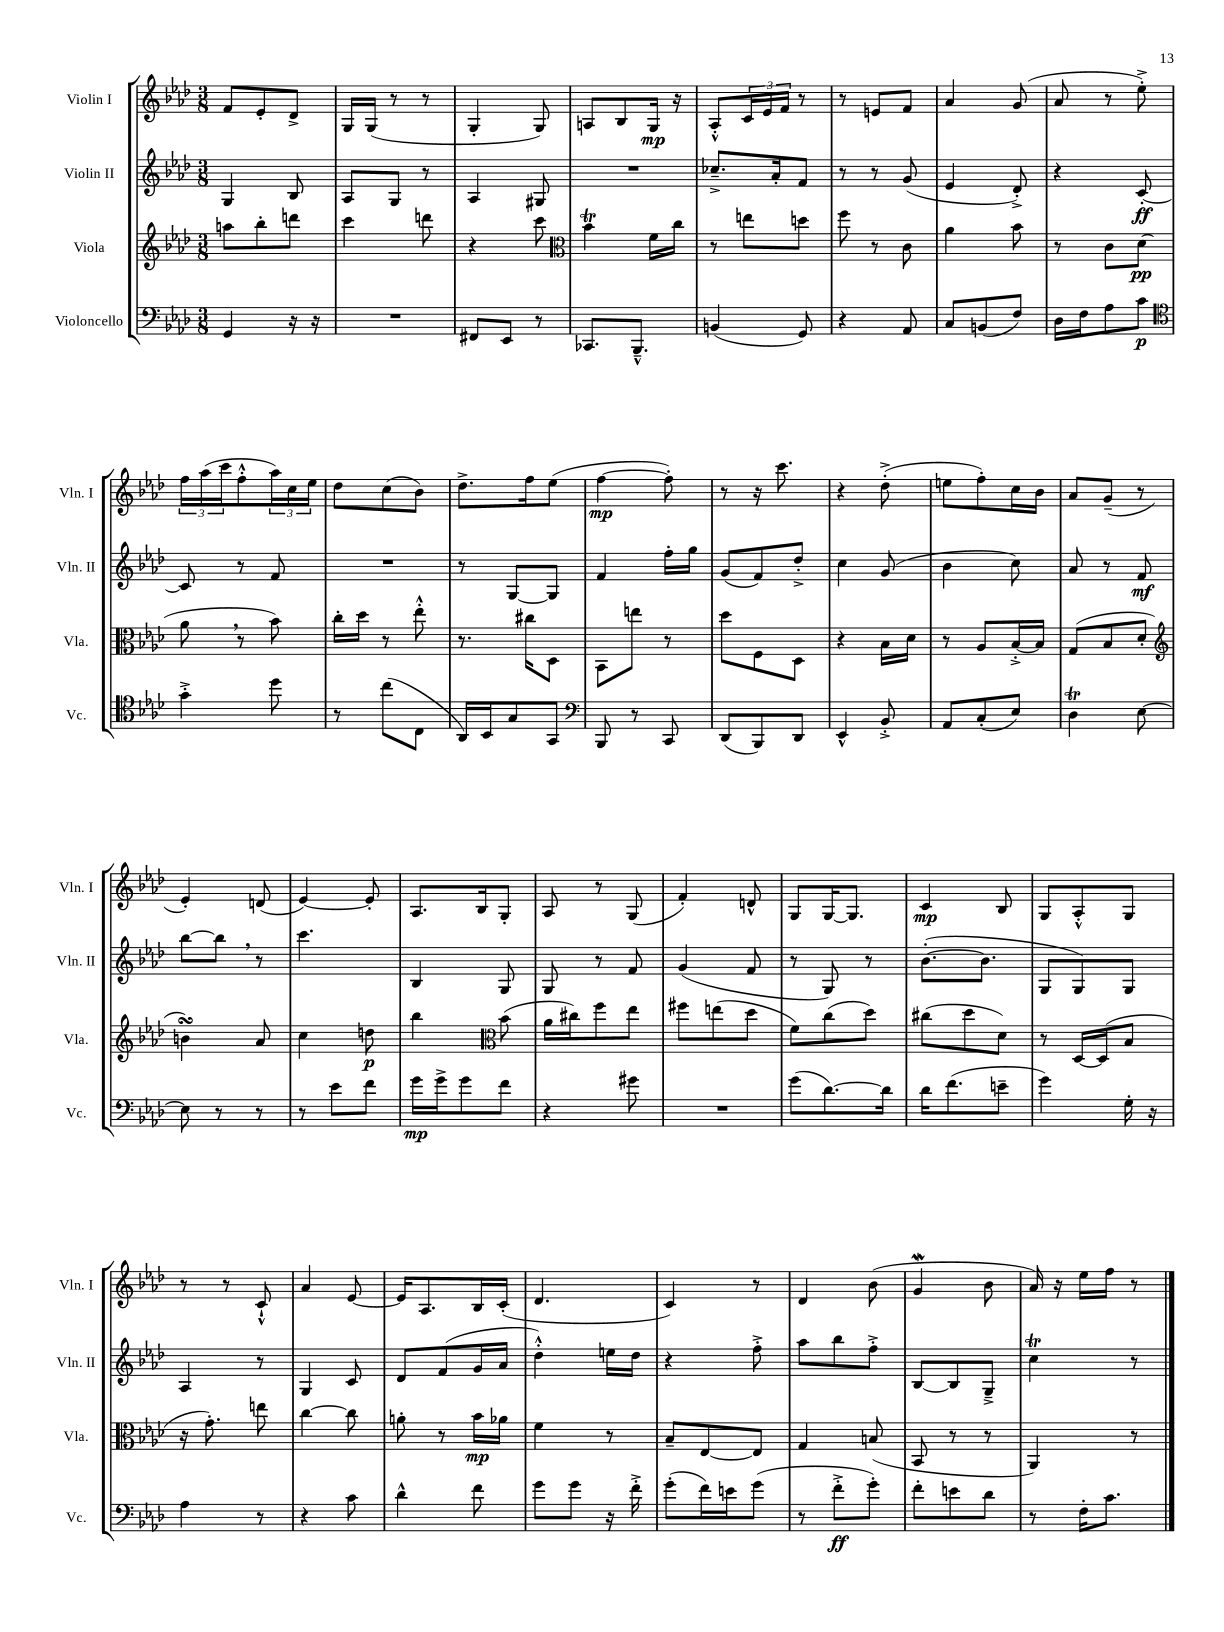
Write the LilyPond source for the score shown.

<<
\new StaffGroup <<
\new Staff = "s0" \with { instrumentName = "Violin I" shortInstrumentName = "Vln. I" } {
    \clef treble \key aes \major \numericTimeSignature \time 3/8
    f'8 ees'8-. des'8-> |
    g16 g16( r8 r8 |
    g4-. g8) |
    a8 bes8 g16\mp r16 |
    aes8-.-^ \tuplet 3/2 { c'16 ees'16 f'16 } r8 |
    r8 e'8 f'8 |
    aes'4 g'8( |
    aes'8 r8 ees''8-.->) |
    \tuplet 3/2 { f''16 aes''16( c'''16 } f''8-.-^ \tuplet 3/2 { aes''16) c''16 ees''16 } |
    des''8 c''8( bes'8) |
    des''8.-> f''16 ees''8( |
    f''4~\mp f''8-.) |
    r8 r16 c'''8. |
    r4 des''8-.->( |
    e''8 f''8-.) c''16 bes'16 |
    aes'8 g'8--( r8 |
    ees'4-.) d'8( |
    ees'4~) ees'8-. |
    aes8. bes16 g8-. |
    aes8 r8 g8( |
    f'4-.) d'8-^ |
    g8 g16~ g8. |
    c'4\mp bes8 |
    g8 aes8-.-^ g8 |
    r8 r8 c'8-!-^ |
    aes'4 ees'8~ |
    ees'16 aes8. bes16 c'16-.( |
    des'4. |
    c'4) r8 |
    des'4 bes'8( |
    g'4\mordent bes'8 |
    aes'16) r16 ees''16 f''16 r8 \bar "|." |
}
\new Staff = "s1" \with { instrumentName = "Violin II" shortInstrumentName = "Vln. II" } {
    \clef treble \key aes \major \numericTimeSignature \time 3/8
    g4 bes8 |
    aes8 g8 r8 |
    aes4 gis8 |
    R4. |
    ces''8.---> aes'16-. f'8 |
    r8 r8 g'8( |
    ees'4 des'8-.->) |
    r4 c'8~-.\ff |
    c'8 r8 f'8 |
    R4. |
    r8 g8~ g8 |
    f'4 f''16-. g''16 |
    g'8( f'8) des''8-.-> |
    c''4 g'8( |
    bes'4 c''8) |
    aes'8 r8 f'8\mf |
    bes''8~ bes''8 \breathe r8 |
    c'''4. |
    bes4 g8 |
    g8 r8 f'8 |
    g'4( f'8 |
    r8 g8) r8 |
    bes'8.~-.( bes'8. |
    g8 g8) g8 |
    aes4 r8 |
    g4 c'8 |
    des'8 f'8( g'16 aes'16 |
    des''4-.-^) e''16 des''16 |
    r4 f''8-.-> |
    aes''8 bes''8 f''8-.-> |
    bes8~ bes8 g8---> |
    c''4\trill r8 \bar "|." |
}
\new Staff = "s2" \with { instrumentName = "Viola" shortInstrumentName = "Vla." } {
    \clef treble \key aes \major \numericTimeSignature \time 3/8
    a''8 bes''8-. d'''8 |
    c'''4 d'''8 |
    r4 c'''8 |
    \clef alto bes'4\trill f'16 c''16 |
    r8 e''8 d''8 |
    f''8 r8 c'8 |
    aes'4 bes'8 |
    r8 c'8 des'8\pp( |
    aes'8 \breathe r8 bes'8) |
    c''16-. des''16 r8 ees''8-.-^ |
    r8. cis''16 des8 |
    bes,8 e''8 r8 |
    des''8 f8 des8 |
    r4 bes16 des'16 |
    r8 aes8 bes16~-.-> bes16 |
    g8( bes8 des'8-. |
    \clef treble b'4\turn) aes'8 |
    c''4 d''8\p |
    bes''4 \clef alto bes'8( |
    aes'16 cis''16) f''8 ees''8 |
    fis''8 e''8( des''8 |
    f'8) c''8( des''8) |
    cis''8( des''8 des'8) |
    r8 des16~ des16( bes8 |
    r16 g'8.-.) e''8 |
    c''4~ c''8 |
    a'8-. r8 bes'16\mp aes'16 |
    f'4 r8 |
    bes8-- ees8~ ees8 |
    g4 b8( |
    bes,8 r8 r8 |
    aes,4) r8 \bar "|." |
}
\new Staff = "s3" \with { instrumentName = "Violoncello" shortInstrumentName = "Vc." } {
    \clef bass \key aes \major \numericTimeSignature \time 3/8
    g,4 r16 r16 |
    R4. |
    fis,8 ees,8 r8 |
    ces,8. bes,,8.---^ |
    b,4( g,8) |
    r4 aes,8 |
    c8 b,8( f8) |
    des16 f16 aes8 c'8\p |
    \clef tenor g'4-.-> des''8 |
    r8 c''8( c8 |
    aes,16) bes,16 g8 g,8 |
    \clef bass bes,,8 r8 c,8 |
    des,8( bes,,8) des,8 |
    ees,4-^ bes,8-.-> |
    aes,8 c8-.( ees8) |
    des4\trill ees8~ |
    ees8 r8 r8 |
    r8 ees'8 f'8 |
    g'16\mp g'16-> g'8 f'8 |
    r4 gis'8 |
    R4. |
    g'8( des'8.~) des'16 |
    des'16 f'8.( e'8-- |
    g'4) g16-. r16 |
    aes4 r8 |
    r4 c'8 |
    des'4-^ f'8 |
    g'8 g'8 r16 f'16-.-> |
    g'8-.( f'16) e'16 g'8( |
    r8 f'8-.->\ff g'8-.) |
    f'8-. e'8 des'8 |
    r8 f16-. c'8. \bar "|." |
}
>>
>>
\layout { \context { \Score \remove "Bar_number_engraver" } }
